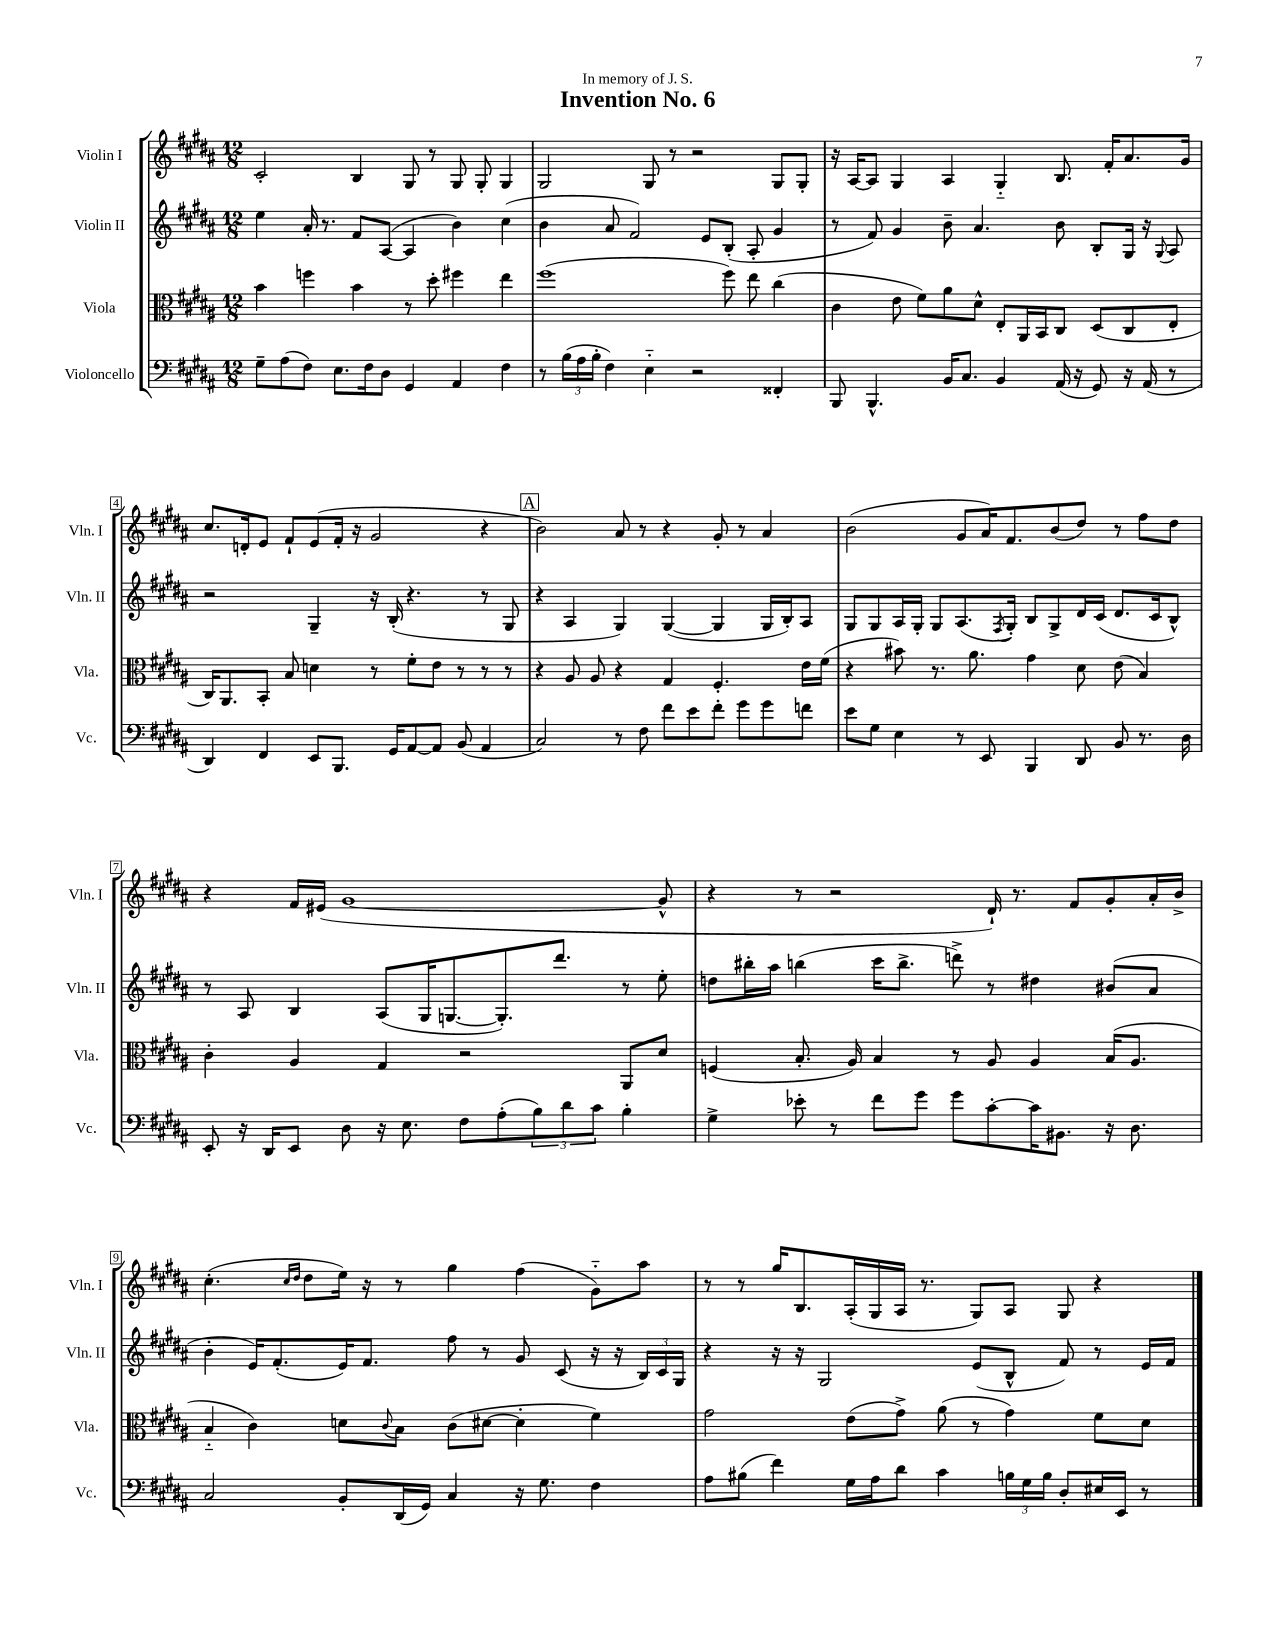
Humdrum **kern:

**kern	**kern	**kern	**kern
*part4	*part3	*part2	*part1
*staff4	*staff3	*staff2	*staff1
*I"Violoncello	*I"Viola	*I"Violin II	*I"Violin I
*I'Vc.	*I'Vla.	*I'Vln. II	*I'Vln. I
*clefF4	*clefC3	*clefG2	*clefG2
*k[f#c#g#d#a#]	*k[f#c#g#d#a#]	*k[f#c#g#d#a#]	*k[f#c#g#d#a#]
*M12/8	*M12/8	*M12/8	*M12/8
=1	=1	=1	=1
8G#~\L	4b\	4ee\	2c#'/
(8A#\	.	.	.
8F#\J)	4ffn\	16a#'/	.
.	.	8.r	.
8.E\L	.	.	.
.	4b\	8f#/L	4B/
16F#\k	.	.	.
8D#\J	.	([8A#/J	.
4GG#/	8r	4A#/]	8G#/
.	8dd#'\	.	8r
4AA#/	4ff#X\	4b\)	8G#/
.	.	.	8G#'/
4F#\	4ee\	(4cc#\	4G#/
=2	=2	=2	=2
8r	(1ff#	4b\	2G#/
(24B\LL	.	.	.
24A#\	.	.	.
24B'\JJ	.	.	.
4F#\)	.	8a#/	.
.	.	2f#/)	.
4E\	.	.	8G#/
.	.	.	8r
2r	.	.	2r
.	.	8e/L	.
.	8ff#\)	(8B'/J	.
.	8ee\	8A#'/	.
4FF##X'/	(4cc#\	4g#/	8G#/L
.	.	.	8G#'/J
=3	=3	=3	=3
8BBB/	4c#\	8r	16r
.	.	.	[16A#/KL
4.BBB^^/	.	8f#/)	8A#/J]
.	8e\	4g#/	4G#/
.	8f#\L)	.	.
16BB/KL	8a#\	8b~\	4A#/
8.C#/J	.	.	.
.	8d#^^\J	4.a#/	.
4BB/	8E'/L	.	4G#/
.	16AA#/L	.	.
.	16BB/J	.	.
(16AA#/	8C#/J	8b\	8.B/
16r	.	.	.
8GG#/)	(8D#/L	8B'/L	.
.	.	.	16f#'/KL
16r	8C#/	16G#/Jk	8.a#/
(16AA#/	.	16r	.
.	.	8qqG#/	.
8r	8E'/J	8A#/	.
.	.	.	16g#/Jk
!!LO:LB:g=z
=4	=4	=4	=4
4DD#/)	16C#/KL)	2r	8.cc#/L
.	8.AA#/	.	.
.	.	.	16dn'/k
4FF#/	8BB'/J	.	8e/J
.	8B/	.	8f#`/L
8EE/L	4dn\	4G#~/	(8e/
8.BBB/J	.	.	16f#'/Jk
.	.	.	16r
.	8r	16r	2g#/
16GG#/KL	.	(16B'/	.
[8AA#/	8f#'\L	4.r	.
8AA#/J]	8e\J	.	.
(8BB/	8r	.	.
4AA#/	8r	8r	4r
.	8r	8G#/	.
!!LO:REH:place=s1:t=A
=5	=5	=5	=5
2C#/)	4r	4r	2b\)
.	8A#/	4A#/	.
.	8A#/	.	.
8r	4r	4G#/)	8a#/
8F#\	.	.	8r
8f#\L	4G#/	([4G#/	4r
8e\	.	.	.
8f#'\J	4.F#'/	4G#/]	8g#'/
8g#\L	.	.	8r
8g#\	.	16G#/LL	4a#/
.	.	16B'/J)	.
8fn\J	16e\LL	8A#/J	.
.	(16f#\JJ	.	.
=6	=6	=6	=6
8e\L	4r	8G#/L	(2b\
8G#\J	.	8G#/	.
4E\	8b#X\)	16A#/L	.
.	.	16G#'/JJ	.
.	8.r	8G#/L	.
8r	.	(8.A#/	8g#/L
.	8.a#\	.	.
8EE/	.	.	16a#/K)
.	.	8qF#/	.
.	.	16G#'/Jk)	8.f#/
4BBB/	4g#\	8B/L	.
.	.	8G#^/	(8b/
8DD#/	8d#\	16d#/L	8dd#/J)
.	.	(16c#/JJ	.
8BB/	(8e\	8.d#/L	8r
8.r	4B/)	.	8ff#\L
.	.	16c#/k	.
.	.	8B^^/J)	8dd#\J
16D#\	.	.	.
!!LO:LB:g=z
=7	=7	=7	=7
8EE'/	4c#'\	8r	4r
16r	.	8A#/	.
16DD#/KL	.	.	.
8EE/J	4A#/	4B/	16f#/LL
.	.	.	(16e#X/JJ
8D#\	.	.	[1g#
16r	4G#/	(8A#/L	.
8.E\	.	.	.
.	.	16G#/K	.
.	.	[8.Gn/	.
8F#\L	2r	.	.
(8A#'\	.	8.G'/])	.
12B\)	.	.	.
.	.	8.ddd#/J	.
12d#\	.	.	.
12c#\J	.	.	.
4B'\	8AA#/L	8r	.
.	8d#/J	8ee'\	8g#^^/]
=8	=8	=8	=8
4G#^\	(4Fn/	8ddn\L	4r
.	.	16bb#X'\L	.
.	.	16aa#\JJ	.
8e-X'\	8.B'/	(4bbn\	8r
8r	.	.	2r
.	16A#/)	.	.
8f#\L	4B/	16ccc#\KL	.
.	.	8.bb^\J	.
8g#\J	.	.	.
8g#\L	8r	8dddn^\)	.
[8c#'\	8A#/	8r	16d#`/)
.	.	.	8.r
16c#\K]	4A#/	4dd#X\	.
8.BB#X\J	.	.	.
.	.	.	8f#/L
16r	(16B/KL	(8b#X/L	8g#'/
8.D#\	8.A#/J	.	.
.	.	8a#/J	16a#'/L
.	.	.	16b^/JJ
!!LO:LB:g=z
=9	=9	=9	=9
2C#/	4B/	4b'\	(4.cc#'\
.	4c#\)	16e/KL)	.
.	.	(8.f#'/	.
.	.	.	16qqcc#/LL
.	.	.	16qqdd#/JJ
.	.	.	8dd#\L
8BB'/L	8dn\L	16e/K)	16ee\Jk)
.	.	8.f#/J	16r
.	8qqc#/	.	.
(16DD#/L	8B\J	.	8r
16GG#/JJ)	.	.	.
4C#/	(8c#\L	8ff#\	4gg#\
.	[8d#X\J	8r	.
16r	4d#'\]	8g#/	(4ff#\
8.G#\	.	.	.
.	.	(8c#/	.
4F#\	4f#\)	16r	8g#\L)
.	.	16r	.
.	.	24B/LL)	8aa#\J
.	.	24c#/	.
.	.	24G#/JJ	.
=10	=10	=10	=10
8A#\L	2g#\	4r	8r
(8B#X\J	.	.	8r
4f#\)	.	16r	16gg#/KL
.	.	16r	8.B/
.	.	2G#/	.
16G#\LL	(8e\L	.	(16A#'/L
16A#\J	.	.	16G#/
8d#\J	8g#^\J)	.	16A#/JJ
.	.	.	8.r
4c#\	(8a#\	.	.
.	8r	(8e/L	8G#/L)
24Bn\LL	4g#\)	8B^^/J	8A#/J
24G#\	.	.	.
24B\JJ	.	.	.
8D#'/L	.	8f#/)	8G#/
16E#X/L	8f#\L	8r	4r
16EE/JJ	.	.	.
8r	8d#\J	16e/LL	.
.	.	16f#/JJ	.
==	==	==	==
*-	*-	*-	*-
